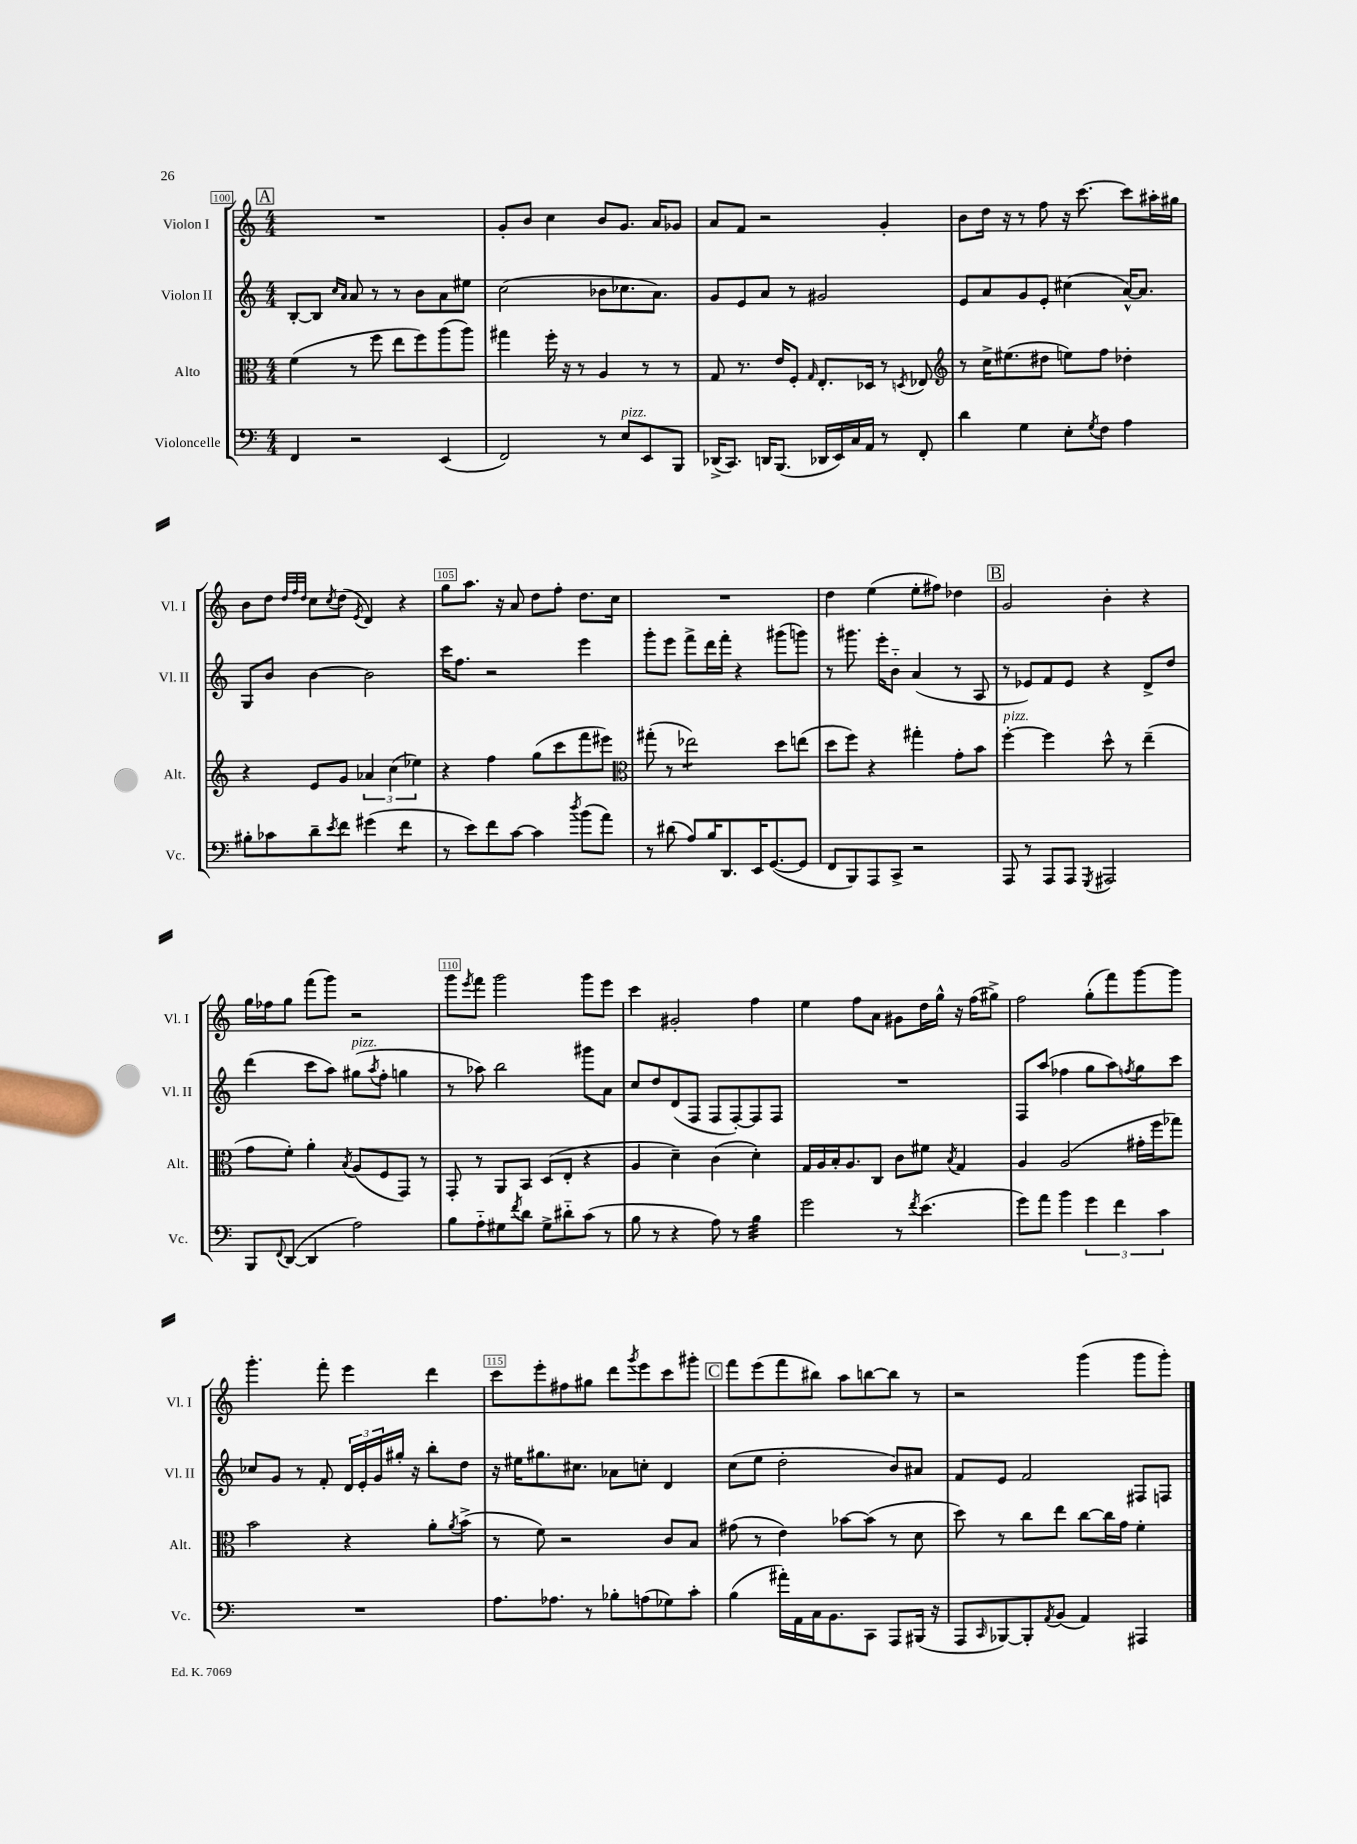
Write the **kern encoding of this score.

**kern	**kern	**kern	**kern
*staff4	*staff3	*staff2	*staff1
*clefF4	*clefC3	*clefG2	*clefG2
*k[]	*k[]	*k[]	*k[]
*M4/4	*M4/4	*M4/4	*M4/4
4FF	(4f	[8B'	1r
.	.	8B]	.
.	.	16qqcc	.
.	.	16qqa	.
2r	8r	8a	.
.	8ff	8r	.
.	8ee	8r	.
.	8ff)	8b	.
(4EE	(8aa	8a	.
.	8aa)	8ee#	.
=	=	=	=
2FF)	4gg#	(2cc	8g'
.	.	.	8b
.	16ff'	.	4cc
.	16r	.	.
.	8r	.	.
8r	4A	8b-	8b
8E	.	8.cc-	8.g
8EE	8r	.	.
.	.	8.a)	16a
8BBB	8r	.	8g-
=	=	=	=
(16DD-^	8G	8g	8a
8.CC)	.	.	.
.	8.r	8e	8f
16DD	.	8a	2r
(8.BBB	16e	.	.
.	8F'	8r	.
.	16qqG	.	.
16DD-	8.E'	2g#	.
16EE)	.	.	.
16C	.	.	.
16AA	16D-	.	.
8r	8r	.	4g'
.	8qD	.	.
8FF'	8E-	.	.
=	=	=	=
*	*clefG2	*	*
4d	8r	8e	8b
.	16cc^	8a	16dd
.	(8.ee#	.	16r
4G	.	8g	8r
.	8dd#	8e'	8ff
8E'	8ee)	(4cc#	16r
.	.	.	[8.ccc
8qG	.	.	.
8F	8ff	.	.
4A	4dd-'	[16a^^)	8ccc]
.	.	8.a]	.
.	.	.	16aa#'
.	.	.	16gg#
=	=	=	=
8B#'	4r	8G	8b
8c-	.	8b	8dd
.	.	.	32qqdd
.	.	.	32qqff
.	.	.	32qqdd
8d~	8e	[4b	8cc
8qe	.	.	8qcc
8f	8g	.	(8dd
.	.	.	8qe
(4g#	6a-	2b]	4d)
.	(6cc	.	.
4f	.	.	4r
.	6ee-)	.	.
=	=	=	=
8r	4r	16ccc	8gg
.	.	8.ff	.
8e)	.	.	8.aa
8f	4ff	2r	.
.	.	.	16r
[8c	.	.	8a
4c]	(8gg	.	8dd
.	8ccc	.	8ff'
8qdd	.	.	.
(8b	8fff	4eee	8.dd
8a)	8eee#)	.	.
.	.	.	16cc
=	=	=	=
*	*clefC3	*	*
8r	(8gg#'	8ggg'	1r
(8d#	8r	8eee	.
8A)	2ee-)	8fff^	.
16B	.	16ddd	.
8.DD	.	16fff'	.
.	.	4r	.
16EE	.	.	.
([8.GG	.	.	.
.	8dd	(8ggg#	.
8GG]	(8ee	8ggg)	.
=	=	=	=
8FF	8dd	8r	4dd
8BBB)	8ff)	8.ggg#	.
8AAA	4r	.	(4ee
.	.	16eee'	.
8CC^	.	8b'~	.
2r	4gg#'	(4a	8ee'
.	.	.	8ff#)
.	8g'	8r	4dd-
.	8b	8A	.
=	=	=	=
8AAA	[4ff'	8r	2g
8r	.	8e-)	.
8AAA	4ff]	8f	.
8AAA	.	8e-	.
8qGGG	.	.	.
2AAA#	8dd^^	4r	4b'
.	8r	.	.
.	(4ee~	8d^	4r
.	.	8dd	.
=	=	=	=
8BBB	8g	(4ddd	16gg
.	.	.	16ff-
8qqFF	.	.	.
([8DD	8f')	.	8gg
4DD]	4a'	8ccc	(8fff
.	.	8aa)	8ggg)
.	8qB	.	.
2A)	(8A	(8gg#	2r
.	.	8qaa	.
.	8F	8ff'	.
.	8GG)	4gg	.
.	8r	.	.
=	=	=	=
8B	8GG'	8r	8ggg
.	.	.	8qeee
8A'~	8r	8aa-)	8fff
8G#	8AA	2bb	2ggg
8qf	.	.	.
8d	8BB	.	.
8G#^	(8D	.	.
8d#'~	8E'	.	.
(8c	4r	8ggg#	8ggg
8r	.	8a	8eee
=	=	=	=
8B	4A	8cc	4ccc
8r	.	8dd	.
4r	4d~)	(8d	2g#'
.	.	8F	.
8A)	(4c	8F	.
8r	.	[8F')	.
4B	4d')	8F]	4ff
.	.	8F	.
=	=	=	=
2g	16G	1r	4ee
.	16A	.	.
.	16B'	.	.
.	8.A	.	.
.	.	.	8ff
.	8C	.	8a
8r	8c	.	8g#
8qf	.	.	.
(4.e	8f#	.	16dd
.	.	.	16gg^^
.	8qB	.	.
.	4G	.	16r
.	.	.	(16ff
.	.	.	8gg#^)
=	=	=	=
8g)	4A	8F	2ff
8a	.	(8aa	.
4b	(2A	4ff-	.
6g	.	8gg	(8gg'
.	.	8aa)	8fff)
6f	.	.	.
.	.	8qff	.
.	16g#'	8gg	[8ggg
.	16ff	.	.
6c	.	.	.
.	8gg-)	8ccc	8ggg]
=	=	=	=
1r	2b	8cc-	4.ggg'
.	.	8g	.
.	.	8r	.
.	.	8f'	8fff'
.	4r	24d	4eee
.	.	24e'	.
.	.	24g	.
.	.	16gg#'	.
.	.	16r	.
.	8a'	8bb'	4ddd
.	8qa	.	.
.	(8b^	8dd	.
=	=	=	=
8.A	8r	16r	8ccc
.	.	16ee#	.
.	8f)	8.gg#	8eee'
8.A-	.	.	.
.	2r	.	8ff#
.	.	8.cc#	.
8r	.	.	8gg#
8B-'	.	8a-	8ddd
.	.	.	8qggg
(8A	.	8cc'	8eee
8G-)	8c	4d	8ccc
8c'	8B	.	8ggg#'
=	=	=	=
(4B	(8g#	(8cc	8fff
.	8r	8ee	(8eee
16a#')	4e)	2dd'	8fff
16AA	.	.	.
16C	.	.	8bb#)
8.BB	.	.	.
.	[8b-	.	8aa
8CC	(8b-]	.	[8bb
8AAA	8r	8b)	8bb]
(16BBB#	8d	8a#	8r
16r	.	.	.
=	=	=	=
8AAA	8dd)	8f	2r
16qqCC	.	.	.
[8BBB-)	8r	8e	.
8BBB-']	8cc	2f	.
8qAA	.	.	.
(8BB	8ee	.	.
4AA)	[8cc	.	(4ggg
.	16cc]	.	.
.	16g	.	.
4AAA#	4f'	8F#	8ggg
.	.	8F	8ggg')
==	==	==	==
*-	*-	*-	*-
